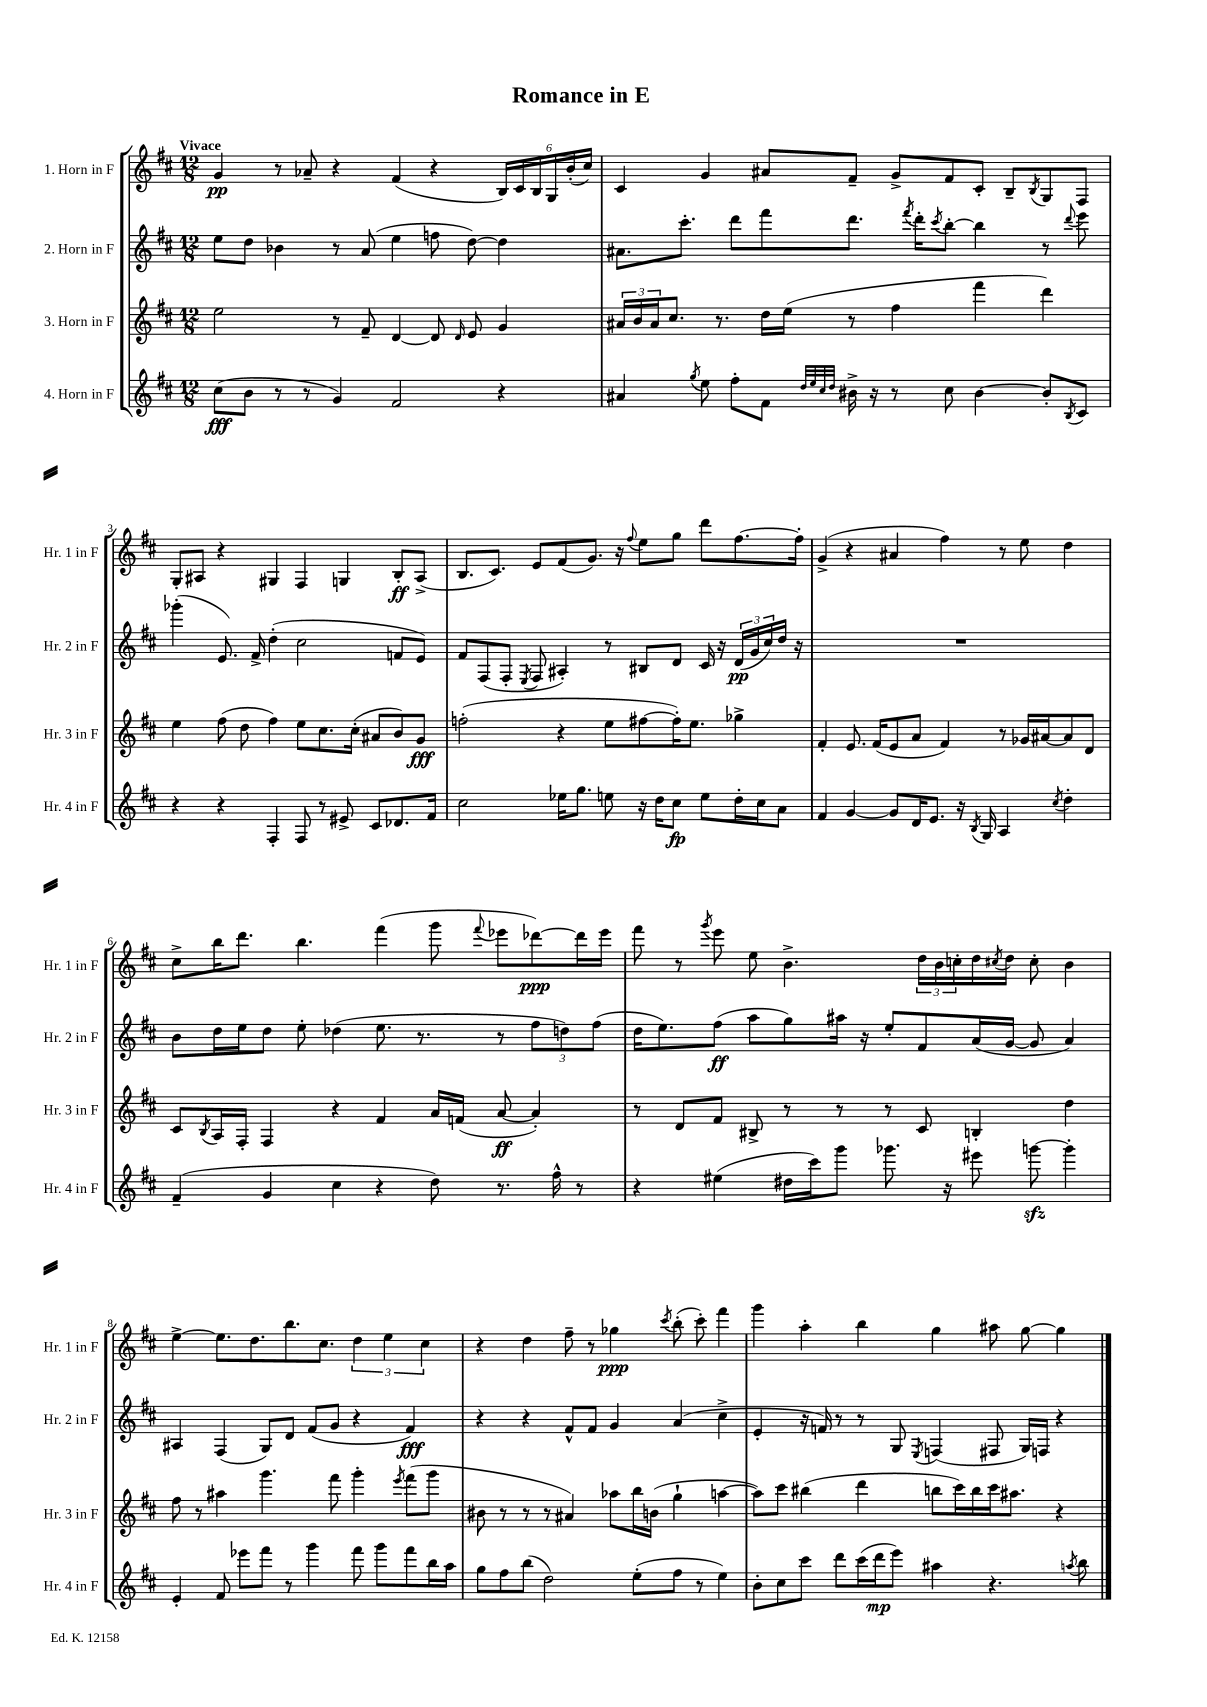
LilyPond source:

\header { title = "Romance in E" }
<<
\new StaffGroup <<
\new Staff = "s0" \with { instrumentName = "1. Horn in F" shortInstrumentName = "Hr. 1 in F" } {
    \clef treble \key d \major \numericTimeSignature \time 12/8 \tempo "Vivace"
    g'4\pp r8 aes'8-- r4 fis'4( r4 \tuplet 6/4 { b16) cis'16 b16 g16 b'16-.( cis''16) } |
    cis'4 g'4 ais'8 fis'8-- g'8-> fis'8 cis'8-. b8-- \acciaccatura { b8 } g8 fis8 |
    g8-. ais8 r4 gis4 fis4 g4 b8-.\ff ais8->( |
    b8. cis'8.) e'8 fis'8( g'8.) r16 \appoggiatura { fis''8 } e''8 g''8 d'''8 fis''8.~ fis''16-. |
    g'4->( r4 ais'4 fis''4) r8 e''8 d''4 |
    cis''8-> b''16 d'''8. b''4. fis'''4( g'''8 \appoggiatura { fis'''8 } ees'''8 des'''8~\ppp) des'''16 ees'''16 |
    fis'''8 r8 \acciaccatura { g'''8 } e'''8 e''8 b'4.-> \tuplet 3/2 { d''16 b'16 c''16-. } d''16 \acciaccatura { cis''8 } d''16 cis''8-. b'4 |
    e''4~-> e''8. d''8. b''8. cis''8. \tuplet 3/2 { d''4 e''4 cis''4 } |
    r4 d''4 fis''8-- r8 ges''4\ppp \acciaccatura { cis'''8 } b''8-.( cis'''8-.) fis'''4 |
    g'''4 a''4-. b''4 g''4 ais''8 g''8~ g''4 \bar "|." |
}
\new Staff = "s1" \with { instrumentName = "2. Horn in F" shortInstrumentName = "Hr. 2 in F" } {
    \clef treble \key d \major \numericTimeSignature \time 12/8
    e''8 d''8 bes'4 r8 a'8( e''4 f''8 d''8~) d''4 |
    ais'8. cis'''8.-. d'''8 fis'''8 d'''8. \acciaccatura { fis'''8 } d'''16-. \acciaccatura { cis'''8 } b''8~-. b''4 r8 \appoggiatura { d'''8 } e'''8 |
    ges'''4-.( e'8.) fis'16-> d''4-.( cis''2 f'8 e'8) |
    fis'8 fis8( fis8-. \acciaccatura { e8 } fis8 ais4-.) r8 bis8 d'8 cis'16 r16 \tuplet 3/2 { d'16\pp( g'16 cis''16) } d''16 r16 |
    R1. |
    b'8 d''16 e''16 d''8 e''8-. des''4( e''8. r8. r8 \tuplet 3/2 { fis''8 d''8) fis''8( } |
    d''16 e''8.) fis''8\ff( a''8 g''8) ais''16 r16 e''8-. fis'8 a'16( g'16~ g'8 a'4) |
    ais4 fis4( g8) d'8 fis'8( g'8 r4 fis'4\fff) |
    r4 r4 fis'8-^ fis'8 g'4 a'4( cis''4-> |
    e'4-. r16 f'16) r8 r8 g8 \acciaccatura { e8 } f4( fis8 g16) f16 r4 \bar "|." |
}
\new Staff = "s2" \with { instrumentName = "3. Horn in F" shortInstrumentName = "Hr. 3 in F" } {
    \clef treble \key d \major \numericTimeSignature \time 12/8
    e''2 r8 fis'8-- d'4~ d'8 \grace { d'16 } e'8 g'4 |
    \tuplet 3/2 { ais'16 b'16 ais'16 } cis''8. r8. d''16 e''16( r8 fis''4 fis'''4 d'''4) |
    e''4 fis''8( d''8 fis''4) e''8 cis''8. cis''16-.( ais'8 b'8) g'8\fff |
    f''2-.( r4 e''8 fis''8~ fis''16-.) e''8. ges''4-> |
    fis'4-. e'8. fis'16( e'8 a'8 fis'4) r8 ges'16 ais'16~ ais'8 d'8 |
    cis'8 \acciaccatura { b8 } a16 fis16-. fis4 r4 fis'4 a'16 f'16( a'8~\ff a'4-.) |
    r8 d'8 fis'8 bis8-> r8 r8 r8 cis'8 b4-. d''4 |
    fis''8 r8 ais''4 g'''4. fis'''8 g'''4-. \acciaccatura { e'''8 } fis'''8( g'''8 |
    bis'8 r8 r8 r8 ais'4) aes''8 b''16 b'16( g''4-! a''4~ |
    a''8) cis'''8 bis''4( d'''4 b''8 cis'''16) b''16 cis'''16 ais''8. r4 \bar "|." |
}
\new Staff = "s3" \with { instrumentName = "4. Horn in F" shortInstrumentName = "Hr. 4 in F" } {
    \clef treble \key d \major \numericTimeSignature \time 12/8
    cis''8\fff( b'8 r8 r8 g'4) fis'2 r4 |
    ais'4 \acciaccatura { g''8 } e''8 fis''8-. fis'8 \grace { d''32 e''32 cis''32 d''32 } bis'16-> r16 r8 cis''8 bis'4~ bis'8-. \acciaccatura { b8 } cis'8 |
    r4 r4 fis4-. fis8 r8 eis'8-> cis'8 des'8. fis'16 |
    cis''2 ees''16 g''8. e''8 r16 d''16 cis''8\fp e''8 d''16-. cis''16 a'8 |
    fis'4 g'4~ g'8 d'16 e'8. r16 \acciaccatura { b8 } g16 a4 \acciaccatura { cis''8 } d''4-. |
    fis'4--( g'4 cis''4 r4 d''8) r8. fis''16-^ r8 |
    r4 eis''4( dis''16 cis'''16) g'''8 ges'''8. r16 eis'''8 g'''8~\sfz g'''4-. |
    e'4-. fis'8 ees'''8 fis'''8 r8 g'''4 fis'''8 g'''8 fis'''8 b''16 a''16 |
    g''8 fis''8 b''8( d''2) e''8-.( fis''8 r8 e''4) |
    b'8-. cis''8 cis'''8 d'''8 cis'''16( d'''16\mp e'''8) ais''4 r4. \acciaccatura { a''8 } b''8 \bar "|." |
}
>>
>>
